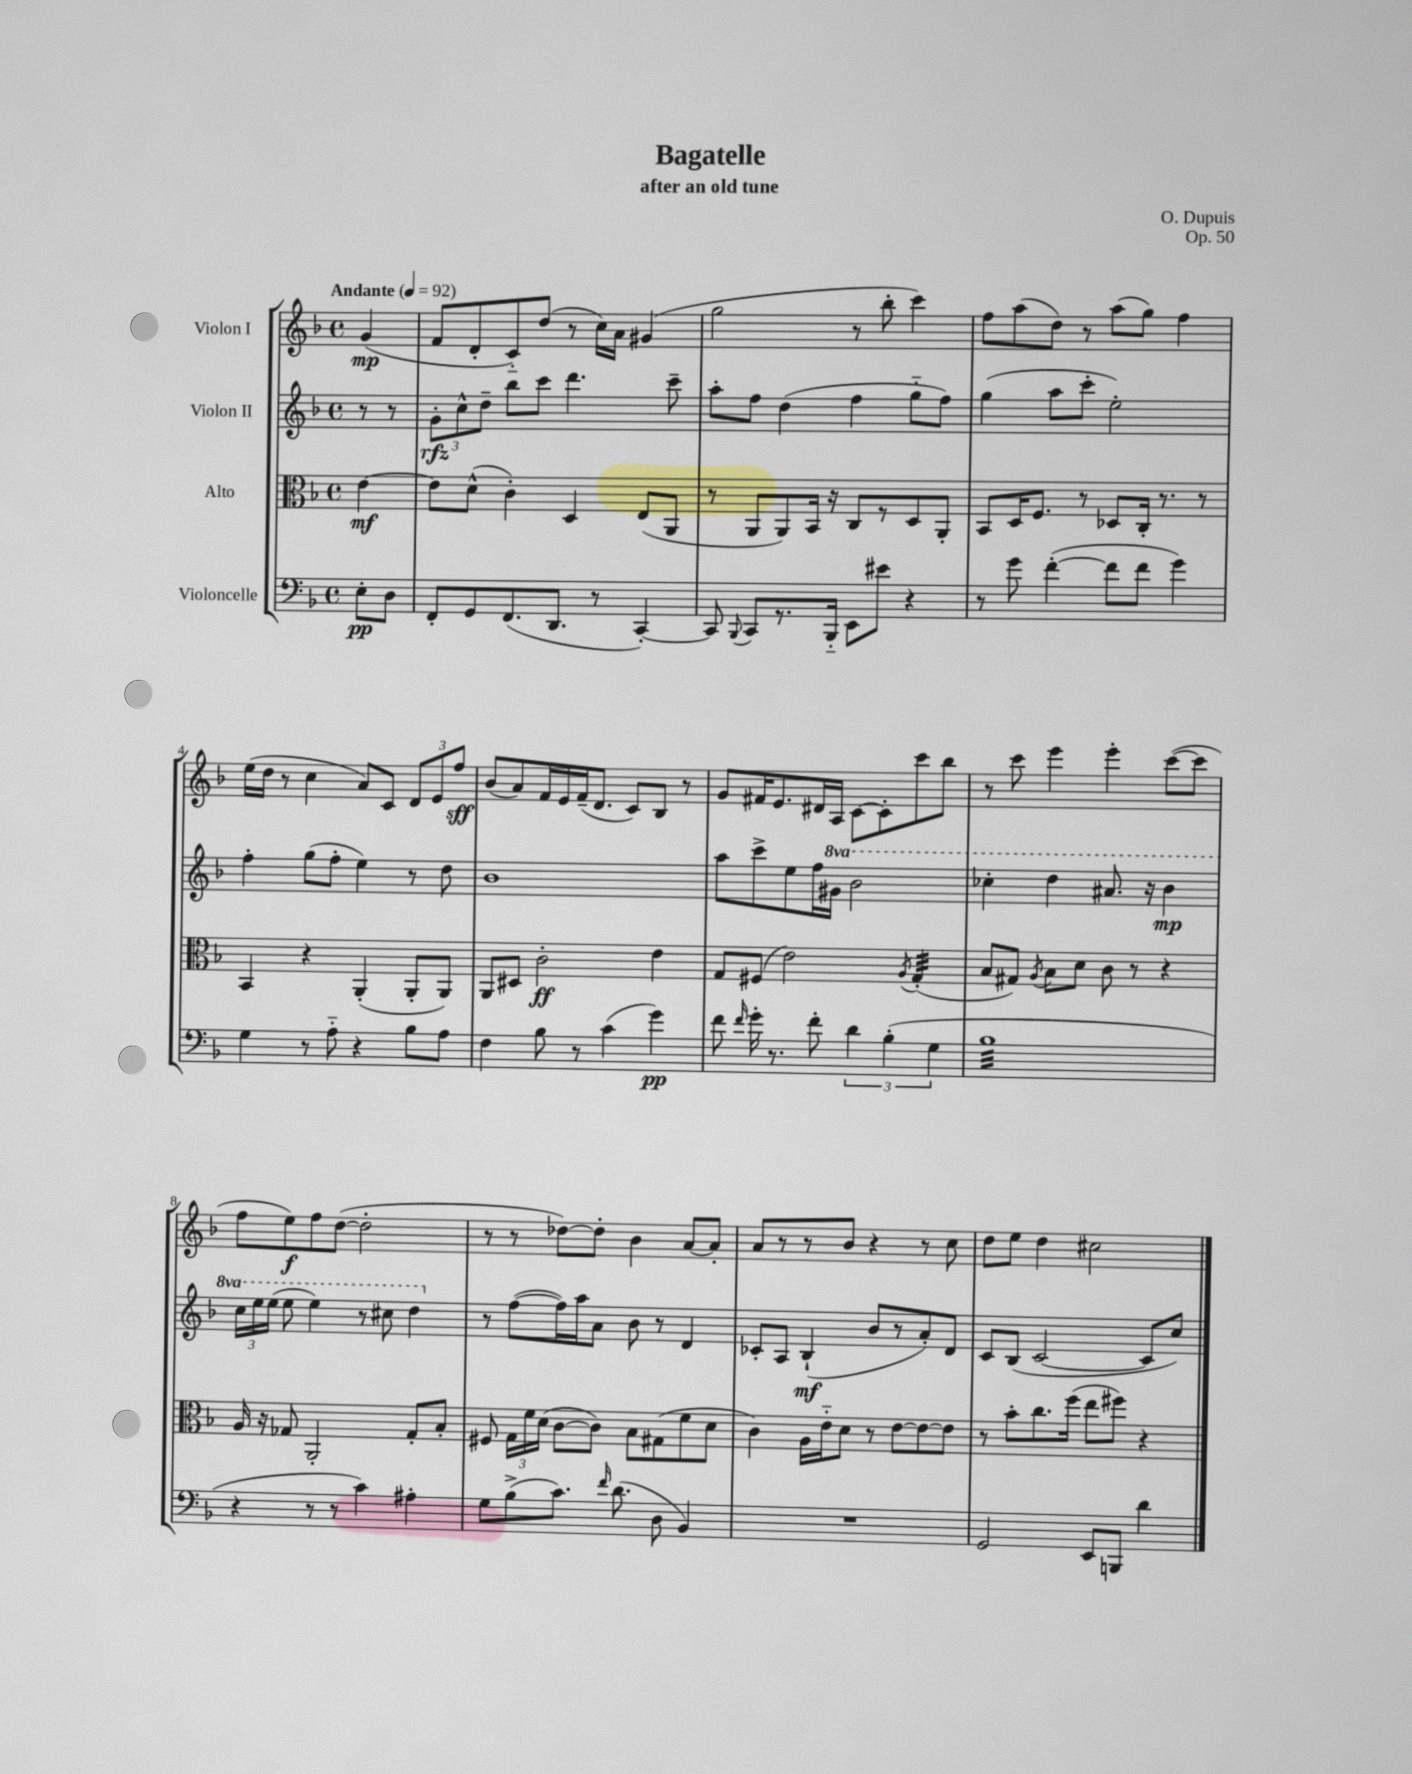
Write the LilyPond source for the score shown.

\header { title = "Bagatelle" composer = "O. Dupuis" subtitle = "after an old tune" opus = "Op. 50" }
<<
\new StaffGroup <<
\new Staff = "s0" \with { instrumentName = "Violon I" } {
    \clef treble \key f \major \defaultTimeSignature \time 4/4 \partial 4 \tempo "Andante" 4 = 92
    \autoBeamOff g'4\mp( |
    f'8[ d'8-. c'8-_) d''8]( r8 c''16[) a'16] gis'4( |
    g''2 r8 bes''8-. c'''4) |
    f''8[ a''8( d''8]) r8 a''8[( g''8]) f''4 |
    e''16[( d''16] r8 c''4 a'8[) c'8] \tuplet 3/2 { d'8[ e'8 f''8]\sff } |
    bes'8[( a'8) f'16 e'16 f'16--( d'8.] c'8[) bes8] r8 |
    g'8[ fis'16 e'8. dis'16 a16] c'8[~ c'8-. c'''8 bes''8] |
    r8 c'''8 e'''4 e'''4-. c'''8[~( c'''8] |
    f''8[ e''8\f) f''8 d''8]~( d''2-. |
    r8 r8 des''8[~) des''8]-. bes'4 a'8[~ a'8]-. |
    a'8[ r8 r8 bes'8] r4 r8 c''8 |
    d''8[ e''8] d''4 cis''2 \bar "|." |
}
\new Staff = "s1" \with { instrumentName = "Violon II" } {
    \clef treble \key f \major \defaultTimeSignature \time 4/4 \set Staff.ottavationMarkups = #ottavation-simple-ordinals \partial 4
    \autoBeamOff r8 r8 |
    \tuplet 3/2 { g'8[-.\rfz c''8-^ d''8]-- } bes''8[ c'''8] d'''4. c'''8-- |
    a''8[-. f''8] d''4( f''4 g''8[-_ f''8]) |
    g''4( a''8[ c'''8]-. e''2-.) |
    f''4-. g''8[( f''8]-. e''4) r8 d''8 |
    bes'1 |
    a''8[ c'''8-> e''8 f''16 \ottava #1 gis''16] bes''2 |
    ces'''4-. d'''4 ais''8. r16 bes''4\mp |
    \tuplet 3/2 { c'''16[ e'''16 e'''16]( } e'''8 e'''4) r8 cis'''8 d'''4 \ottava #0 |
    r8 f''8[~( f''16) a''16 a'8] bes'8 r8 d'4 |
    ces'8[-. a8] bes4-!\mf( bes'8[ r8 a'8-.) d'8] |
    c'8[ bes8]( c'2~ c'8[ c''8]) \bar "|." |
}
\new Staff = "s2" \with { instrumentName = "Alto" } {
    \clef alto \key f \major \defaultTimeSignature \time 4/4 \partial 4
    \autoBeamOff e'4~\mf |
    e'8[ d'8]-^( c'4-.) d4 e8[( a,8] |
    r8 a,8[ a,8) bes,16] r16 c8[ r8 d8 a,8]-. |
    bes,8[ d16 f8.] r8 des8[ c16]-. r8. r8 |
    bes,4 r4 a,4-.( a,8[-. a,8]) |
    a,8[ dis8] c'2-.\ff e'4 |
    g8[ fis8]( e'2) \acciaccatura { a8 } g4:32-.( |
    bes8[ gis8]) \acciaccatura { a8 } bes8[ d'8] c'8 r8 r4 |
    a16 r16 ges8 a,2-. ges8[-. bes8]-. |
    fis8 \tuplet 3/2 { g16[ f'16 d'16]( } c'8[~ c'8]) bes8[ gis8( f'8 d'8] |
    c'4) a16[ e'16-_ d'8] r8 e'8[~ e'8~ e'8] |
    r8 bes'8[-. c''8. f''16]( e''8[ fis''8]) r4 \bar "|." |
}
\new Staff = "s3" \with { instrumentName = "Violoncelle" } {
    \clef bass \key f \major \defaultTimeSignature \time 4/4 \partial 4
    \autoBeamOff e8[-.\pp d8] |
    f,8[-. g,8 f,8.( d,8.] r8 c,4~-.) |
    c,8 \appoggiatura { bes,,8 } c,8[ r8. bes,,16]-_ e,8[ eis'8] r4 |
    r8 g'8 f'4~-.( f'8[ f'8] g'4) |
    g4 r8 a8-_ r4 bes8[ a8] |
    f4 bes8 r8 c'4( g'4\pp) |
    f'8 \grace { f'16 } g'16-. r8. f'8-. \tuplet 3/2 { d'4 bes4-.( g4 } |
    bes1:32 |
    r4 r8 r8 c'4) ais4-. |
    g8[ bes8->( c'8.]) \grace { f'16 } d'8.( d8 bes,4) |
    R1 |
    g,2 e,8[ b,,8] d'4 \bar "|." |
}
>>
>>
